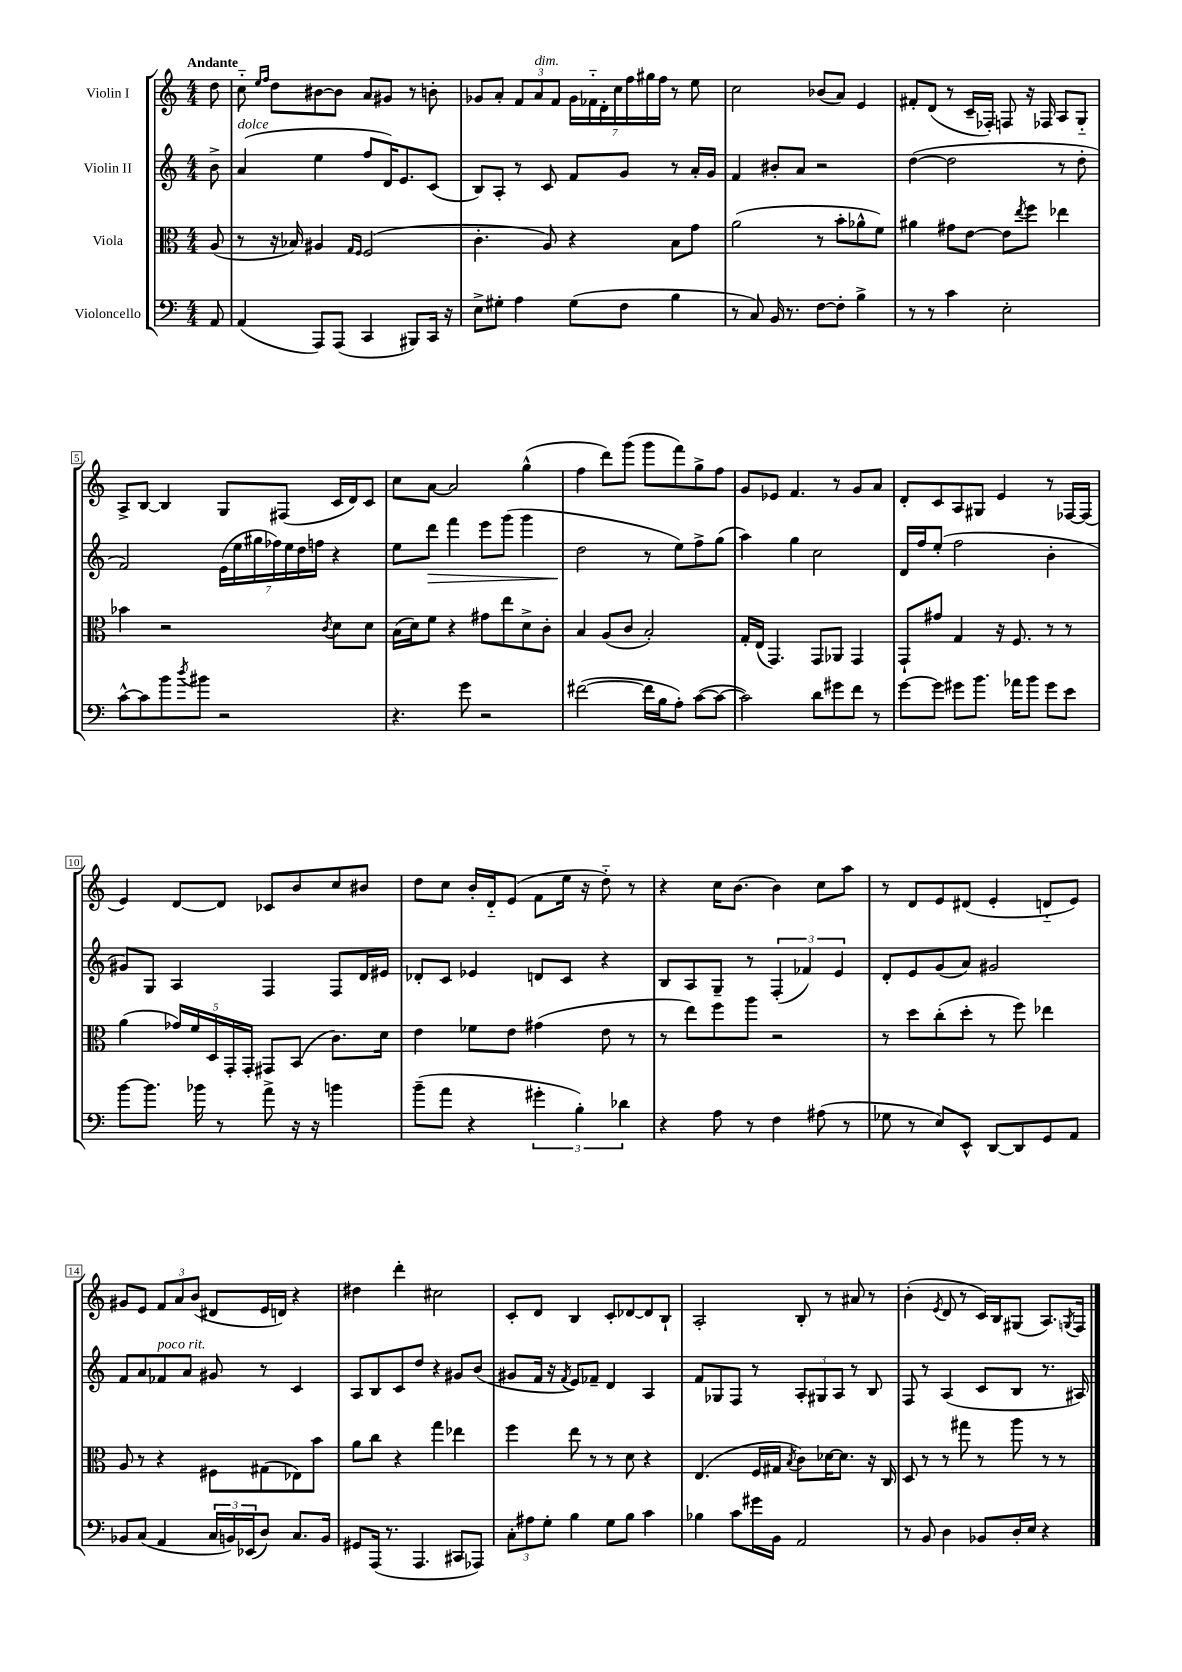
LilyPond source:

<<
\new StaffGroup <<
\new Staff = "s0" \with { instrumentName = "Violin I" } {
    \clef treble \key c \major \numericTimeSignature \time 4/4 \partial 8 \tempo "Andante"
    d''8 |
    c''8-_ \grace { e''16 f''16 } d''8 bis'8~ bis'8 a'8 gis'8 r8 b'8-. |
    ges'8 a'8-. \tuplet 3/2 { f'8 a'8^\markup { \italic "dim." } f'8 } \tuplet 7/4 { ges'16 fes'16-_ d'16-. c''16 f''16 gis''16 f''16 } r8 e''8 |
    c''2 bes'8( a'8) e'4 |
    fis'8-. d'8( r8 c'16-- fes16-.) f8 r16 fes16 a8 g8-_ |
    a8-> b8~ b4 g8 fis8( c'16 d'16) c'8 |
    c''8 a'8~ a'2 g''4-^( |
    f''4 d'''8) g'''8( g'''8 f'''8) g''8-> f''8 |
    g'8 ees'8 f'4. r8 g'8 a'8 |
    d'8-. c'8 a8 gis8 e'4 r8 fes16~ fes16( |
    e'4) d'8~ d'8 ces'8 b'8 c''8 bis'8 |
    d''8 c''8 b'16-. d'16-_ e'8( f'8 e''16 r16 d''8-_) r8 |
    r4 c''16 b'8.~ b'4 c''8 a''8 |
    r8 d'8 e'8 dis'8( e'4-. d'8-_ e'8) |
    gis'8 e'8 \tuplet 3/2 { f'8 a'8 b'8( } dis'8 e'16 d'16) r4 |
    dis''4 d'''4-. cis''2 |
    c'8-. d'8 b4 c'8-. des'8~ des'8 b8-! |
    a2-. b8-. r8 ais'8 r8 |
    b'4-.( \acciaccatura { e'8 } d'8 r8 c'16) b16 gis8( a8.) \acciaccatura { g8 } f16 \bar "|." |
}
\new Staff = "s1" \with { instrumentName = "Violin II" } {
    \clef treble \key c \major \numericTimeSignature \time 4/4 \partial 8
    b'8-> |
    a'4^\markup { \italic "dolce" }( e''4 f''8 d'16) e'8. c'8( |
    b8) a8-. r8 c'8 f'8 g'8 r8 a'16-. g'16 |
    f'4 bis'8-. a'8 r2 |
    d''4~( d''2 r8 d''8-. |
    f'2) \tuplet 7/4 { e'16( e''16 gis''16 fes''16) e''16 d''16 f''16 } r4 |
    e''8 d'''8\> f'''4 e'''8 g'''8( g'''4 |
    d''2\! r8 e''8) f''8-> g''8( |
    a''4) g''4 c''2 |
    d'16 f''16 e''8-.( f''2 b'4-. |
    gis'8) g8 a4 f4 f8 d'16 eis'16 |
    des'8-. c'8 ees'4 d'8 c'8 r4 |
    b8 a8 g8-- r8 \tuplet 3/2 { f4-.( fes'4) e'4 } |
    d'8-. e'8 g'8( a'8) gis'2 |
    f'8 a'8 fes'8^\markup { \italic "poco rit." } a'8 gis'8 r8 c'4 |
    a8 b8 c'8 d''8 r4 gis'8 b'8( |
    gis'8 f'16 r16 \acciaccatura { f'8 } e'8) fes'8-- d'4 a4 |
    f'8 ges8 f8 r8 \tuplet 3/2 { a8-. gis8 a8 } r8 b8 |
    f8 r8 a4( c'8 b8 r8. ais16) \bar "|." |
}
\new Staff = "s2" \with { instrumentName = "Viola" } {
    \clef alto \key c \major \numericTimeSignature \time 4/4 \partial 8
    a8( |
    r8 r16 bes16) ais4 \grace { g16 f16 } f2( |
    c'4.-. a8) r4 b8 g'8 |
    a'2( r8 b'8-. aes'8-^ f'8) |
    ais'4 gis'8 e'8~ e'8 \acciaccatura { e''8 } f''8 ees''4 |
    bes'4 r2 \acciaccatura { c'8 } d'8 d'8 |
    b16( d'16) f'8 r4 gis'8 e''8 d'8-> c'8-. |
    b4 a8( c'8 b2-.) |
    g16-. e16( g,4.) g,8 aes,8 g,4 |
    g,8-! gis'8 g4 r16 f8. r8 r8 |
    a'4( \tuplet 5/4 { ges'16) f'16 d16 g,16-. g,16-. } gis,8 b,8( c'8.) d'16 |
    e'4 fes'8 e'8 gis'4( e'8 r8 |
    r8 e''8) f''8 a''8 r2 |
    r8 d''8 c''8-.( d''8-. r8 f''8) ees''4 |
    a8 r8 r4 fis8 gis8( ees8) b'8 |
    a'8 c''8 r4 g''4 ees''4 |
    f''4 e''8 r8 r8 d'8 r4 |
    e4.( f16 gis16 \acciaccatura { b8 } c'8) des'16~ des'8. r16 c16 |
    d8 r8 r8 gis''8 r8 a''8 r8 r8 \bar "|." |
}
\new Staff = "s3" \with { instrumentName = "Violoncello" } {
    \clef bass \key c \major \numericTimeSignature \time 4/4 \partial 8
    a,8 |
    a,4( a,,8) a,,8( c,4 bis,,8) c,16 r16 |
    e8-> gis8-. a4 gis8( f8 b4 |
    r8 c8) b,16 r8. f8~ f8-. b4-> |
    r8 r8 c'4 e2-. |
    c'8~-^ c'8 b'8 \acciaccatura { d''8 } bis'8 r2 |
    r4. g'8 r2 |
    fis'2~( fis'16 b16 a8-.) c'8~( c'8~ |
    c'2) d'8 gis'8 f'8 r8 |
    g'8~ g'8 gis'8 b'8. aes'16 b'8 gis'8 e'8 |
    b'8~ b'8. bes'16 r8 a'8-> r16 r16 b'4 |
    b'8--( a'8 r4 \tuplet 3/2 { gis'4-. b4-.) des'4 } |
    r4 a8 r8 f4 ais8( r8 |
    ges8 r8 e8) e,8-^ d,8~ d,8 g,8 a,8 |
    bes,8 c8( a,4 \tuplet 3/2 { c16 b,16) ees,16( } d8) c8. b,16 |
    gis,8 a,,16( r8. a,,4. cis,8 aes,,8) |
    \tuplet 3/2 { c8-. ais8 g8-. } b4 g8 b8 c'4 |
    bes4 c'8 gis'16 b,16 a,2 |
    r8 b,8 d4 bes,8 d16-. e16 r4 \bar "|." |
}
>>
>>
\layout { \context { \Score \override BarNumber.stencil = #(make-stencil-boxer 0.1 0.3 ly:text-interface::print) } }
